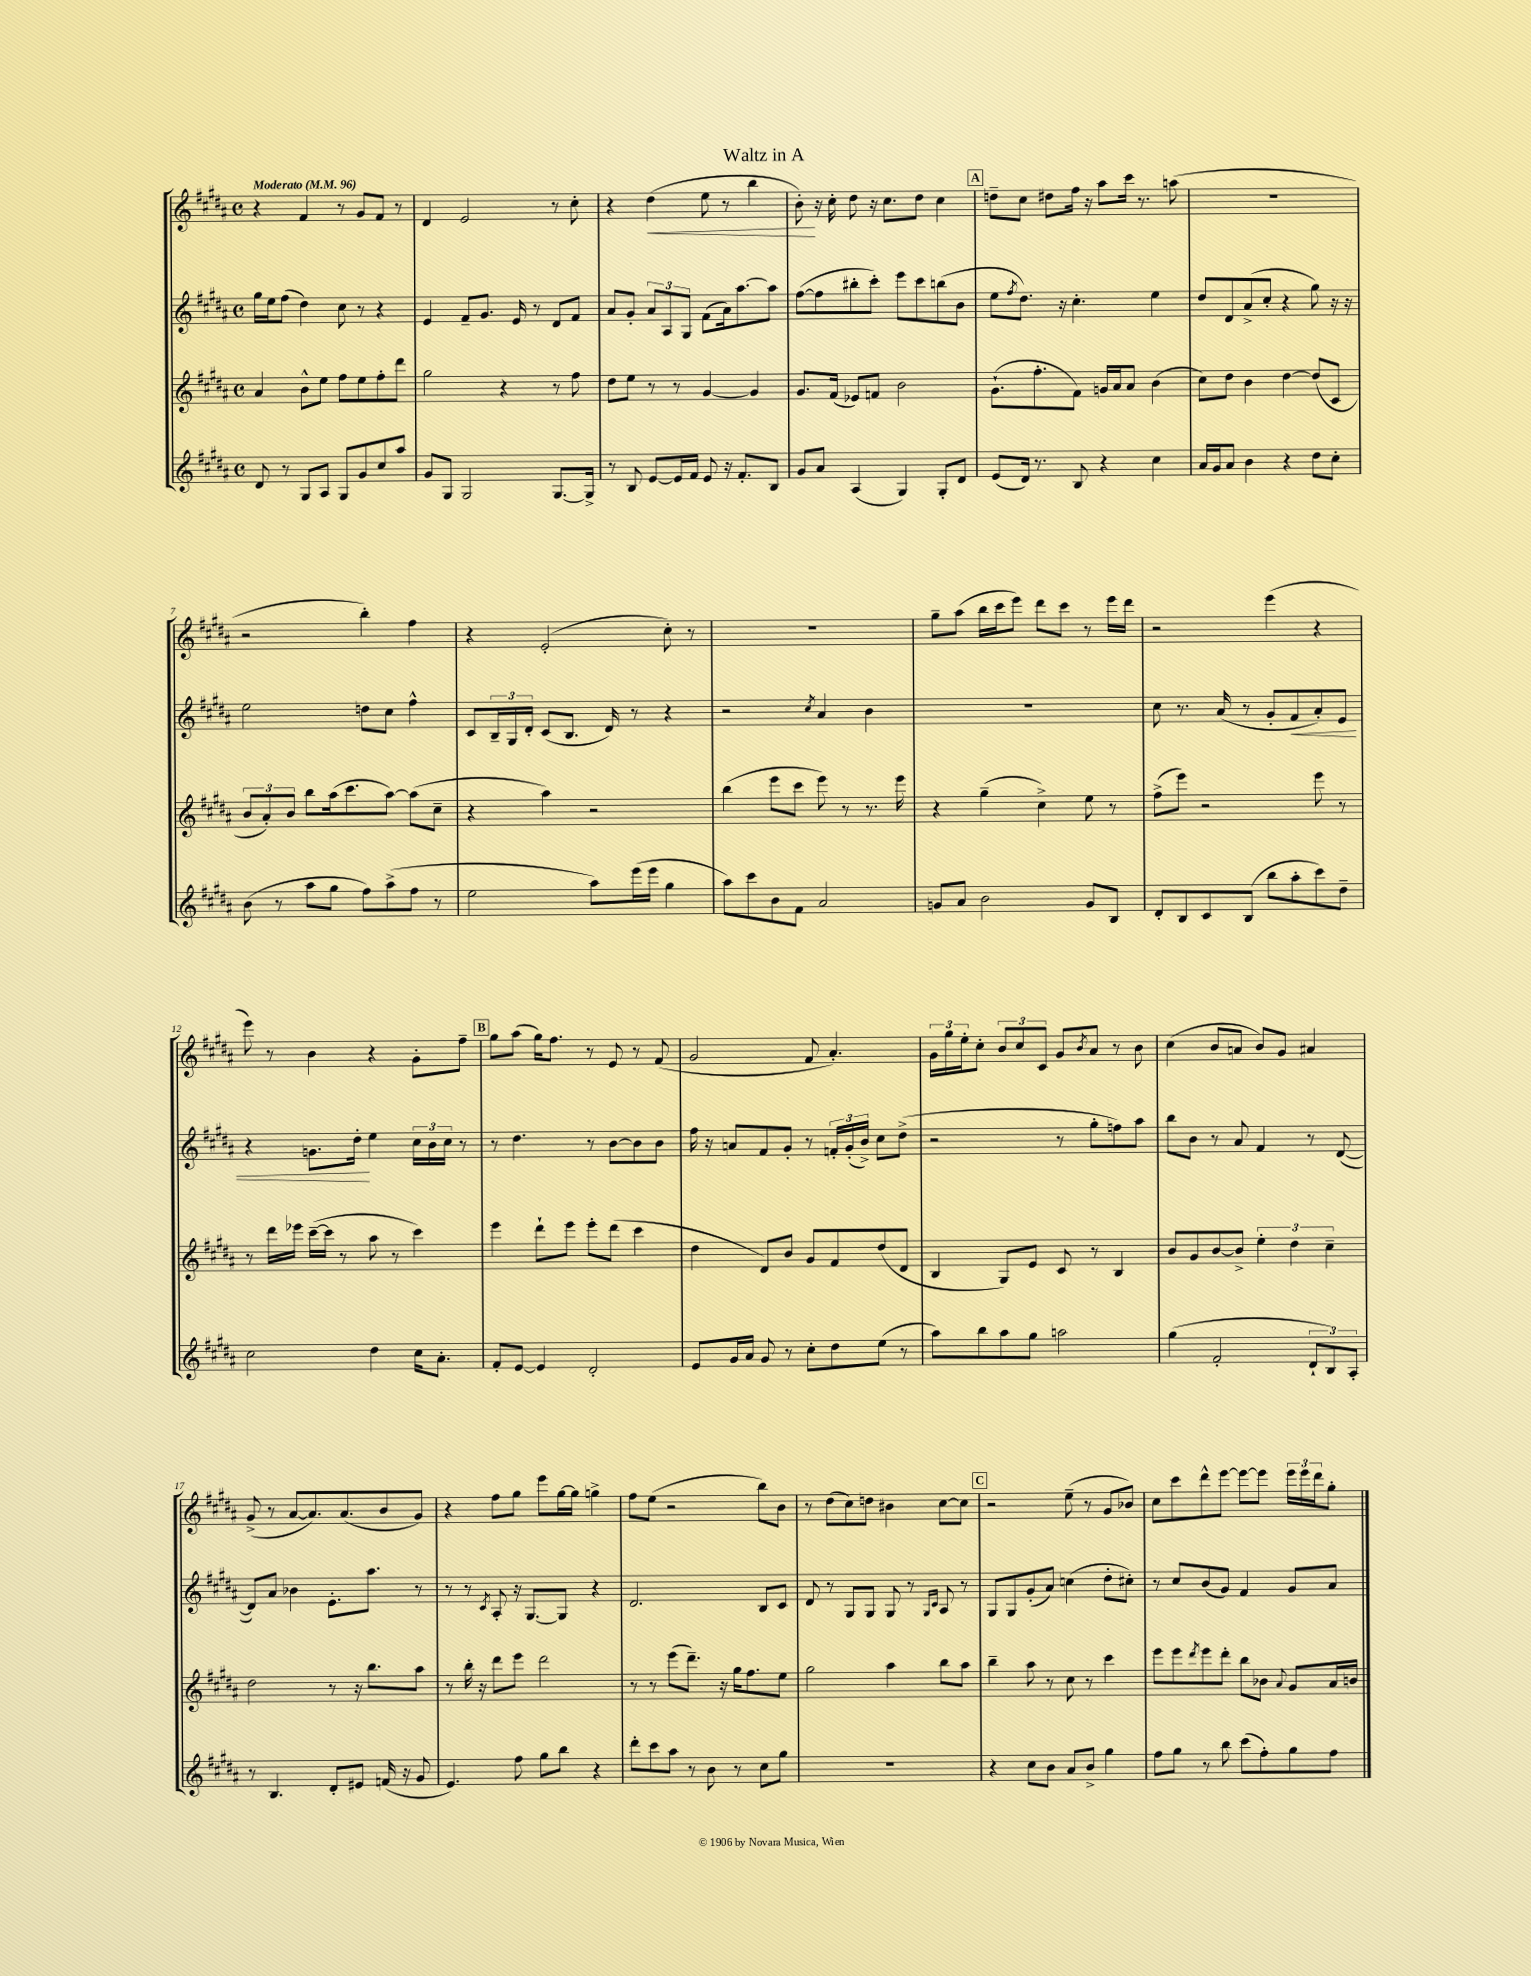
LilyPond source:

\header { title = "Waltz in A" }
<<
\new StaffGroup <<
\new Staff = "s0" {
    \clef treble \key b \major \defaultTimeSignature \time 4/4 \tempo "Moderato" 4 = 96
    r4 fis'4 r8 gis'8 fis'8 r8 |
    dis'4 e'2 r8 cis''8-. |
    r4 dis''4\<( e''8 r8 b''4 |
    b'8-.\!) r16 cis''16-. dis''8 r16 cis''8. dis''8 cis''4 |
    \mark \markup { \box "A" } d''8-- cis''8 dis''8 fis''16 r16 ais''8 cis'''16 r8. a''8( |
    R1 |
    r2 b''4-.) fis''4 |
    r4 e'2-.( cis''8-.) r8 |
    R1 |
    gis''8-- ais''8( b''16 cis'''16 e'''8) dis'''8 cis'''8 r8 e'''16 dis'''16 |
    r2 e'''4( r4 |
    e'''8) r8 b'4 r4 gis'8-. fis''8-- |
    \mark \markup { \box "B" } gis''8 ais''8( gis''16) fis''8. r8 e'8 r8 fis'8( |
    gis'2 fis'8 ais'4.-.) |
    \tuplet 3/2 { gis'16 gis''16 e''16-. } cis''8-. \tuplet 3/2 { b'8 cis''8 cis'8 } gis'8 \acciaccatura { b'8 } ais'8 r8 b'8 |
    cis''4( b'8 a'8 b'8) gis'8 ais'4 |
    gis'8->( r8 ais'8~ ais'8.) ais'8.( b'8 gis'8) |
    r4 fis''8 gis''8 e'''8 gis''16~ gis''16 g''4-> |
    fis''8 e''8( r2 b''8) b'8 |
    r8 dis''8( cis''8) d''8 bis'4 cis''8~ cis''8 |
    \mark \markup { \box "C" } r2 e''8--( r8 gis'8 bes'8) |
    cis''8 cis'''8 dis'''8-^ e'''8~ e'''8~ e'''8 \tuplet 3/2 { e'''16 e'''16 dis'''16 } gis''8-. \bar "|." |
}
\new Staff = "s1" {
    \clef treble \key b \major \defaultTimeSignature \time 4/4
    gis''16 e''16 fis''8( dis''4) cis''8 r8 r4 |
    e'4 fis'8-- gis'8. e'16 r8 dis'8 fis'8 |
    ais'8 gis'8-. \tuplet 3/2 { ais'8 ais8 gis8 } fis'8( ais'16) ais''8.~ ais''8 |
    fis''8~( fis''8 bis''8-. cis'''8-.) e'''8 cis'''8 b''8( b'8 |
    \mark \markup { \box "A" } e''8 \acciaccatura { fis''8 } dis''8.) r16 cis''4.-. e''4 |
    dis''8 dis'8 ais'8->( cis''8-. r4 gis''8) r16 r16 |
    e''2 d''8 cis''8 fis''4-^ |
    cis'8 \tuplet 3/2 { b16-- gis16 dis'16-. } cis'8( b8. dis'16) r8 r4 |
    r2 \acciaccatura { cis''8 } ais'4 b'4 |
    R1 |
    cis''8 r8. ais'16( r8 gis'8-. fis'8\< ais'8-.) e'8 |
    r4 g'8. dis''16-.\! e''4 \tuplet 3/2 { cis''16 b'16 cis''16 } r8 |
    \mark \markup { \box "B" } r8 dis''4. r8 b'8~ b'8 b'8 |
    fis''16 r16 a'8 fis'8 gis'8-. r8 \tuplet 3/2 { f'16-. gis'16-.( b'16->) } cis''8 dis''8->( |
    r2 r8 gis''8-. f''8) ais''8 |
    b''8 b'8 r8 ais'8 fis'4 r8 dis'8~( |
    dis'8) ais'8 bes'4 e'8.-. ais''8. r8 |
    r8 r8 \acciaccatura { cis'8 } ais8-. r16 gis8.~ gis8 r4 |
    dis'2. b8 cis'8 |
    dis'8 r8 gis8 gis8 gis8 r8 \grace { gis16 cis'16 } ais8 r8 |
    \mark \markup { \box "C" } gis8 gis8 gis'8-.( ais'8) c''4( dis''8-. cis''8-.) |
    r8 cis''8 b'8( gis'8) fis'4 gis'8 ais'8 \bar "|." |
}
\new Staff = "s2" {
    \clef treble \key b \major \defaultTimeSignature \time 4/4
    ais'4 b'8-^ e''8 fis''8 e''8 fis''8-. dis'''8 |
    gis''2 r4 r8 fis''8 |
    dis''8 e''8 r8 r8 gis'4~ gis'4 |
    gis'8. fis'16( ees'8) f'8 b'2 |
    \mark \markup { \box "A" } gis'8.-!( fis''8.-. fis'8) g'16 ais'16 ais'8 b'4( |
    cis''8) dis''8 b'4 dis''4~ dis''8( cis'8 |
    \tuplet 3/2 { b'8 ais'8-.) b'8 } b''8 ais''16( cis'''8. ais''8~) ais''8( cis''8-- |
    r4 ais''4) r2 |
    b''4( e'''8 cis'''8 e'''8) r8 r8. e'''16 |
    r4 gis''4--( cis''4->) e''8 r8 |
    fis''8->( e'''8) r2 e'''8 r8 |
    r8 dis'''16 ees'''16 cis'''16~--( cis'''16 r8 ais''8 r8 cis'''4) |
    \mark \markup { \box "B" } e'''4 dis'''8-! e'''8 e'''8-. dis'''8( cis'''4 |
    dis''4 dis'8) b'8 gis'8 fis'8 dis''8( dis'8 |
    b4 gis8) e'8 cis'8 r8 b4 |
    b'8 gis'8 b'8~ b'8-> \tuplet 3/2 { e''4-. dis''4 cis''4-- } |
    dis''2 r8 r16 b''8. ais''8 |
    r8 b''16-. r16 dis'''8 e'''8 dis'''2 |
    r8 r8 e'''8( dis'''8.--) r16 gis''16 fis''8. e''8 |
    gis''2 ais''4 b''8 ais''8 |
    \mark \markup { \box "C" } b''4-- ais''8 r8 cis''8 r8 cis'''4 |
    e'''8 e'''8 \acciaccatura { dis'''8 } e'''8 dis'''8-. b''8 bes'8 \appoggiatura { ais'8 } gis'8 ais'16 b'16 \bar "|." |
}
\new Staff = "s3" {
    \clef treble \key b \major \defaultTimeSignature \time 4/4
    dis'8 r8 gis8 ais8 gis8 gis'8 cis''8 ais''8 |
    gis'8 gis8 gis2 gis8.~ gis16-> |
    r8 b8 e'8~ e'16 fis'16 e'8 r16 fis'8.-. b8 |
    gis'8 ais'8 ais4( gis4) gis8-. dis'8 |
    \mark \markup { \box "A" } e'8( dis'16) r8. b8 r4 cis''4 |
    ais'16 gis'16 ais'8 b'4 r4 dis''8 cis''8-. |
    b'8( r8 ais''8 gis''8 fis''8) ais''8->( fis''8 r8 |
    e''2 ais''8) e'''16( e'''16 gis''4 |
    ais''8) cis'''8 b'8 fis'8 ais'2 |
    g'8 ais'8 b'2 g'8 b8 |
    dis'8-. b8 cis'8 b8( b''8 ais''8-. cis'''8) dis''8-- |
    cis''2 dis''4 cis''16 ais'8.-. |
    \mark \markup { \box "B" } fis'8-. e'8~ e'4 dis'2-. |
    e'8 gis'16 ais'16 gis'8 r8 cis''8-. dis''8 e''8( r8 |
    ais''8) b''8 ais''8 gis''8 a''2 |
    gis''4( fis'2-. \tuplet 3/2 { dis'8-! b8) ais8-. } |
    r8 b4. dis'8-. eis'8 f'16( r16 gis'8 |
    e'4.) fis''8 gis''8 b''8 r4 |
    dis'''8-. cis'''8 ais''8 r8 b'8 r8 cis''8 gis''8 |
    R1 |
    \mark \markup { \box "C" } r4 cis''8 b'8 ais'8 b'8-> gis''4 |
    fis''8 gis''8 r8 b''8 cis'''8( fis''8-.) gis''8 fis''8 \bar "|." |
}
>>
>>
